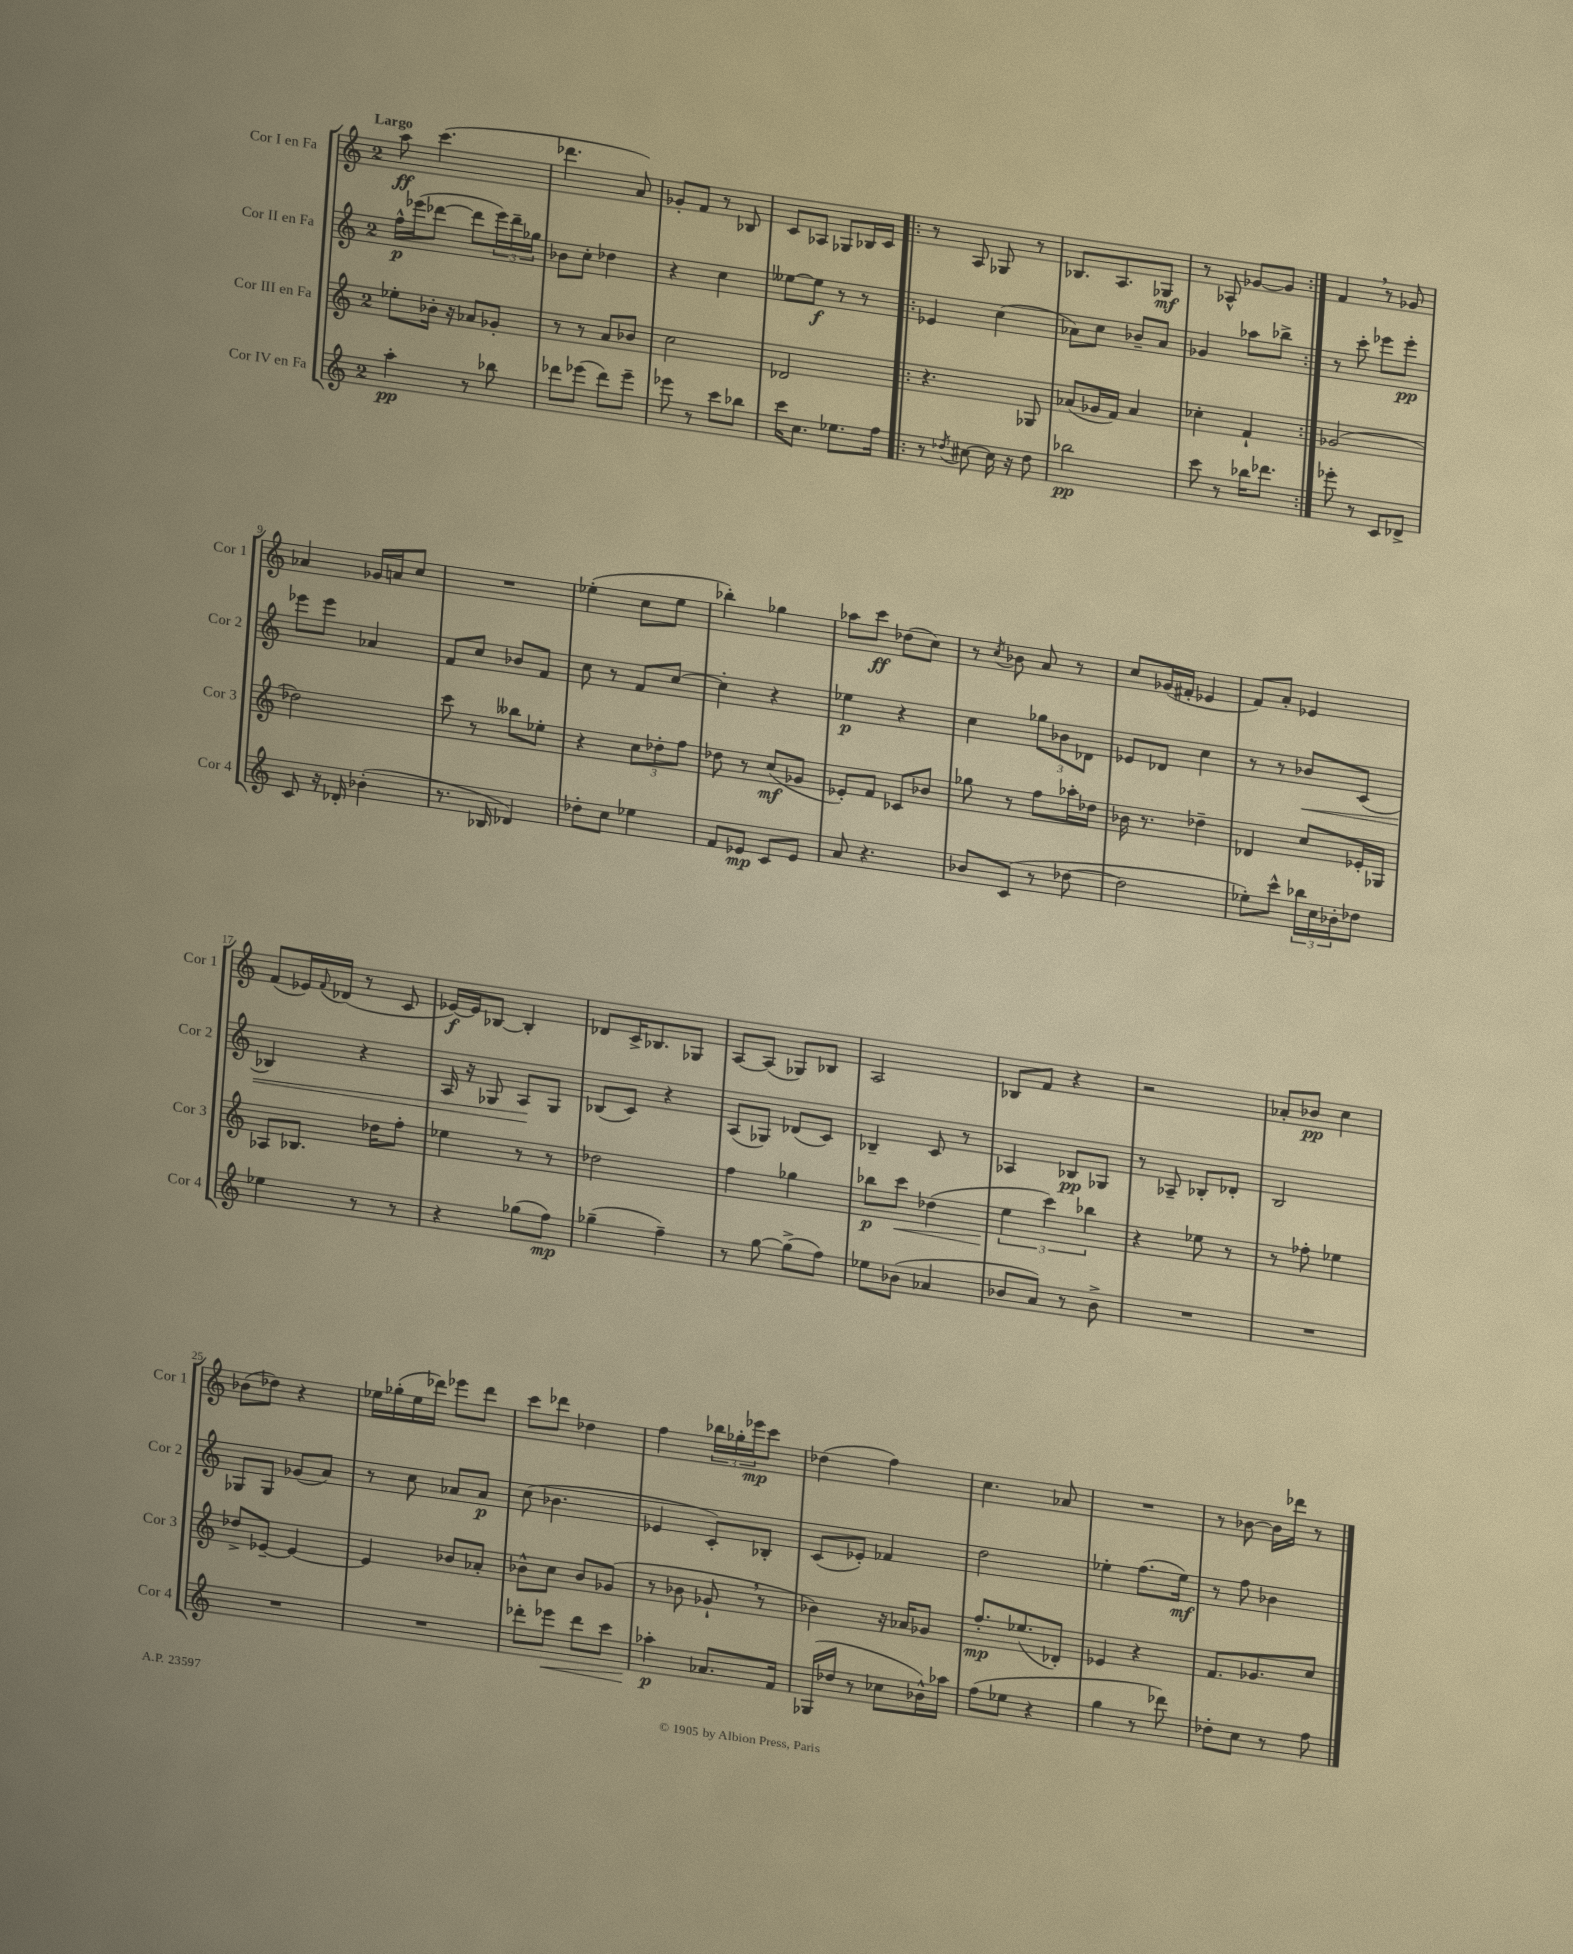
<<
\new StaffGroup <<
\new Staff = "s0" \with { instrumentName = "Cor I en Fa" shortInstrumentName = "Cor 1" } {
    \clef treble \key c \major \once \override Staff.TimeSignature.style = #'single-digit \time 2/4 \tempo "Largo"
    a''8\ff c'''4.( |
    des'''4. a'8) |
    ges'8-. f'8 r8 bes8 |
    c'8 aes8 ges8 bes16 c'16 |
    \repeat volta 2 { r8 a8 ges8 r8 |
    bes8. a8. ges8\mf |
    r8 aes8-^ ges'8~ ges'8 | }
    f'4 \breathe r8 ges'8 |
    aes'4 ges'16 a'16 c''8 |
    R2 |
    ees''4-.( c''8 ees''8 |
    bes''4-.) ges''4 |
    aes''8 c'''8\ff des''8( c''8) |
    r8 \acciaccatura { c''8 } bes'8 a'8 r8 |
    c''8 ges'16( fis'16-. ees'4 |
    f'8) a'8-. ees'4 |
    f'8( ees'16) \appoggiatura { f'8 } des'16( r8 c'8 |
    ees'16~\f) ees'16 bes8~ bes4-. |
    des'8 c'16-> bes8. ges8 |
    a8~ a8( ges8) bes8 |
    a2 |
    bes8 f'8 r4 |
    r2 |
    aes'8-. bes'8\pp c''4 |
    bes'8( des''8) r4 |
    ees''16 ges''16-.( ees''16 des'''16) ees'''8 des'''8 |
    c'''8 des'''8 des''4 |
    f''4 \tuplet 3/2 { bes''16 ges''16-. ees'''16\mp } c'''8 |
    des''4( f''4) |
    c''4. aes'8 |
    R2 |
    r8 bes'8~ bes'16 des'''16 r8 \bar "|." |
}
\new Staff = "s1" \with { instrumentName = "Cor II en Fa" shortInstrumentName = "Cor 2" } {
    \clef treble \key c \major \once \override Staff.TimeSignature.style = #'single-digit \time 2/4
    f''16-^\p ees'''16( des'''8~ des'''8 \tuplet 3/2 { ees'''16) des'''16-- ges''16 } |
    bes'8 c''8-. des''4 |
    r4 c''4 |
    eeses''8~ eeses''8\f r8 r8 |
    \repeat volta 2 { ees'4 c''4( |
    aes'8) c''8 bes'8-- aes'8 |
    ges'4 aes''8 bes''8-> | }
    r8 c'''8-. ees'''8 ees'''8-.\pp |
    ees'''8 ees'''8 aes'4 |
    f'8 c''8 bes'8 f'8 |
    c''8 r8 f'8 c''8~ |
    c''4-. r4 |
    ees''4\p r4 |
    c''4 \tuplet 3/2 { ges''8 bes'8 des'8 } |
    ees'8 des'8 c''4 |
    r8 r8 bes'8\< c'8( |
    bes4) r4 |
    a16 r16 ges8 a8\! ges8 |
    bes8( c'8) r4 |
    a8( ges8) des'8( c'8) |
    bes4-- c'8 r8 |
    aes4 bes8\pp ges8 |
    r8 aes8-- bes8-. des'8-. |
    b2 |
    ges8 ges8 ges'8( a'8) |
    r8 c''8 aes'8 aes'8\p |
    c''8( bes'4. |
    ees'4 c'8-.) bes8-. |
    c'8( ees'8-.) fes'4 |
    d''2 |
    ees''4-. f''8.( ees''16\mf) |
    r8 f''8 bes'4 \bar "|." |
}
\new Staff = "s2" \with { instrumentName = "Cor III en Fa" shortInstrumentName = "Cor 3" } {
    \clef treble \key c \major \once \override Staff.TimeSignature.style = #'single-digit \time 2/4
    ees''8-. bes'16-. r16 aes'8 ges'8-. |
    r8 r8 a'8 bes'8 |
    c''2 |
    des'2 |
    \repeat volta 2 { r4. ges8 |
    aes'8( ges'16 f'16) aes'4 |
    ces''4-. f'4-! | }
    ges'2( |
    des''2) |
    c'''8 r8 beses''8 ees''8-. |
    r4 \tuplet 3/2 { c''8 des''8-. f''8 } |
    des''8 r8 c''8\mf( ges'8 |
    ees'8-.) f'8 ces'8 bes'8 |
    ges''8 r8 f''8 aes''16-. des''16 |
    bes'16 r8. des''4-- |
    des'4 c''8 ees'16-. ges16 |
    aes8 bes8. des''16 f''8-. |
    ees''4 r8 r8 |
    des''2 |
    f''4 ges''4 |
    bes''8\p c'''8\< des''4( |
    \tuplet 3/2 { e''4\! c'''4) bes''4 } |
    r4 ees''8 r8 |
    r8 fes''8-. ees''4 |
    des''8-> ees'8~-- ees'4~ |
    ees'4 bes'8 aes'8-. |
    bes'8-^ c''8 bes'8 ges'8( |
    r8 bes'8 ges'8-! \breathe r8 |
    bes'4) r16 aes'16 ges'8 |
    f''8.-.\mp ees''8.( des'8-.) |
    ees'4 r4 |
    f'8. ges'8. c''8 \bar "|." |
}
\new Staff = "s3" \with { instrumentName = "Cor IV en Fa" shortInstrumentName = "Cor 4" } {
    \clef treble \key c \major \once \override Staff.TimeSignature.style = #'single-digit \time 2/4
    a''4-.\pp r8 bes''8 |
    des'''8 ees'''8( des'''8) ees'''8-- |
    ees'''8 r8 c'''8 bes''8 |
    c'''16 c''8. ees''8. f''16 |
    \repeat volta 2 { r8 \acciaccatura { des''8 } cis''8~ cis''16 r16 des''8 |
    bes''2\pp |
    c'''8 r8 bes''16 des'''8. | }
    ees'''8-. r8 c'8 des'8-> |
    c'8 r16 des'16-. bes'4-.( |
    r8. bes16 des'4) |
    des''8-. c''8 ees''4 |
    f'8 ees'8\mp c'8 ees'8 |
    a'8 r4. |
    bes'8 c'8( r8 des''8~ |
    des''2 |
    ees''8-.) c'''8-^ \tuplet 3/2 { bes''16 c''16 bes'16-. } des''8 |
    ees''4 r8 r8 |
    r4 ges''8( f''8\mp) |
    ges''4--( f''4--) |
    r8 g''8~ g''8->( f''8) |
    ees''8 bes'8( aes'4 |
    bes'8 a'8) r8 bes'8-> |
    R2 |
    R2 |
    R2 |
    R2 |
    des'''8-. ees'''8\< des'''8 c'''8 |
    aes''4-.\p\! aes'8. f'16 |
    ges16( des''16 r8 ces''8 bes'16-^) aes''16 |
    f''8( ees''8 r4 |
    g''4 r8 des'''8) |
    des''8-. c''8 r8 f''8 \bar "|." |
}
>>
>>
